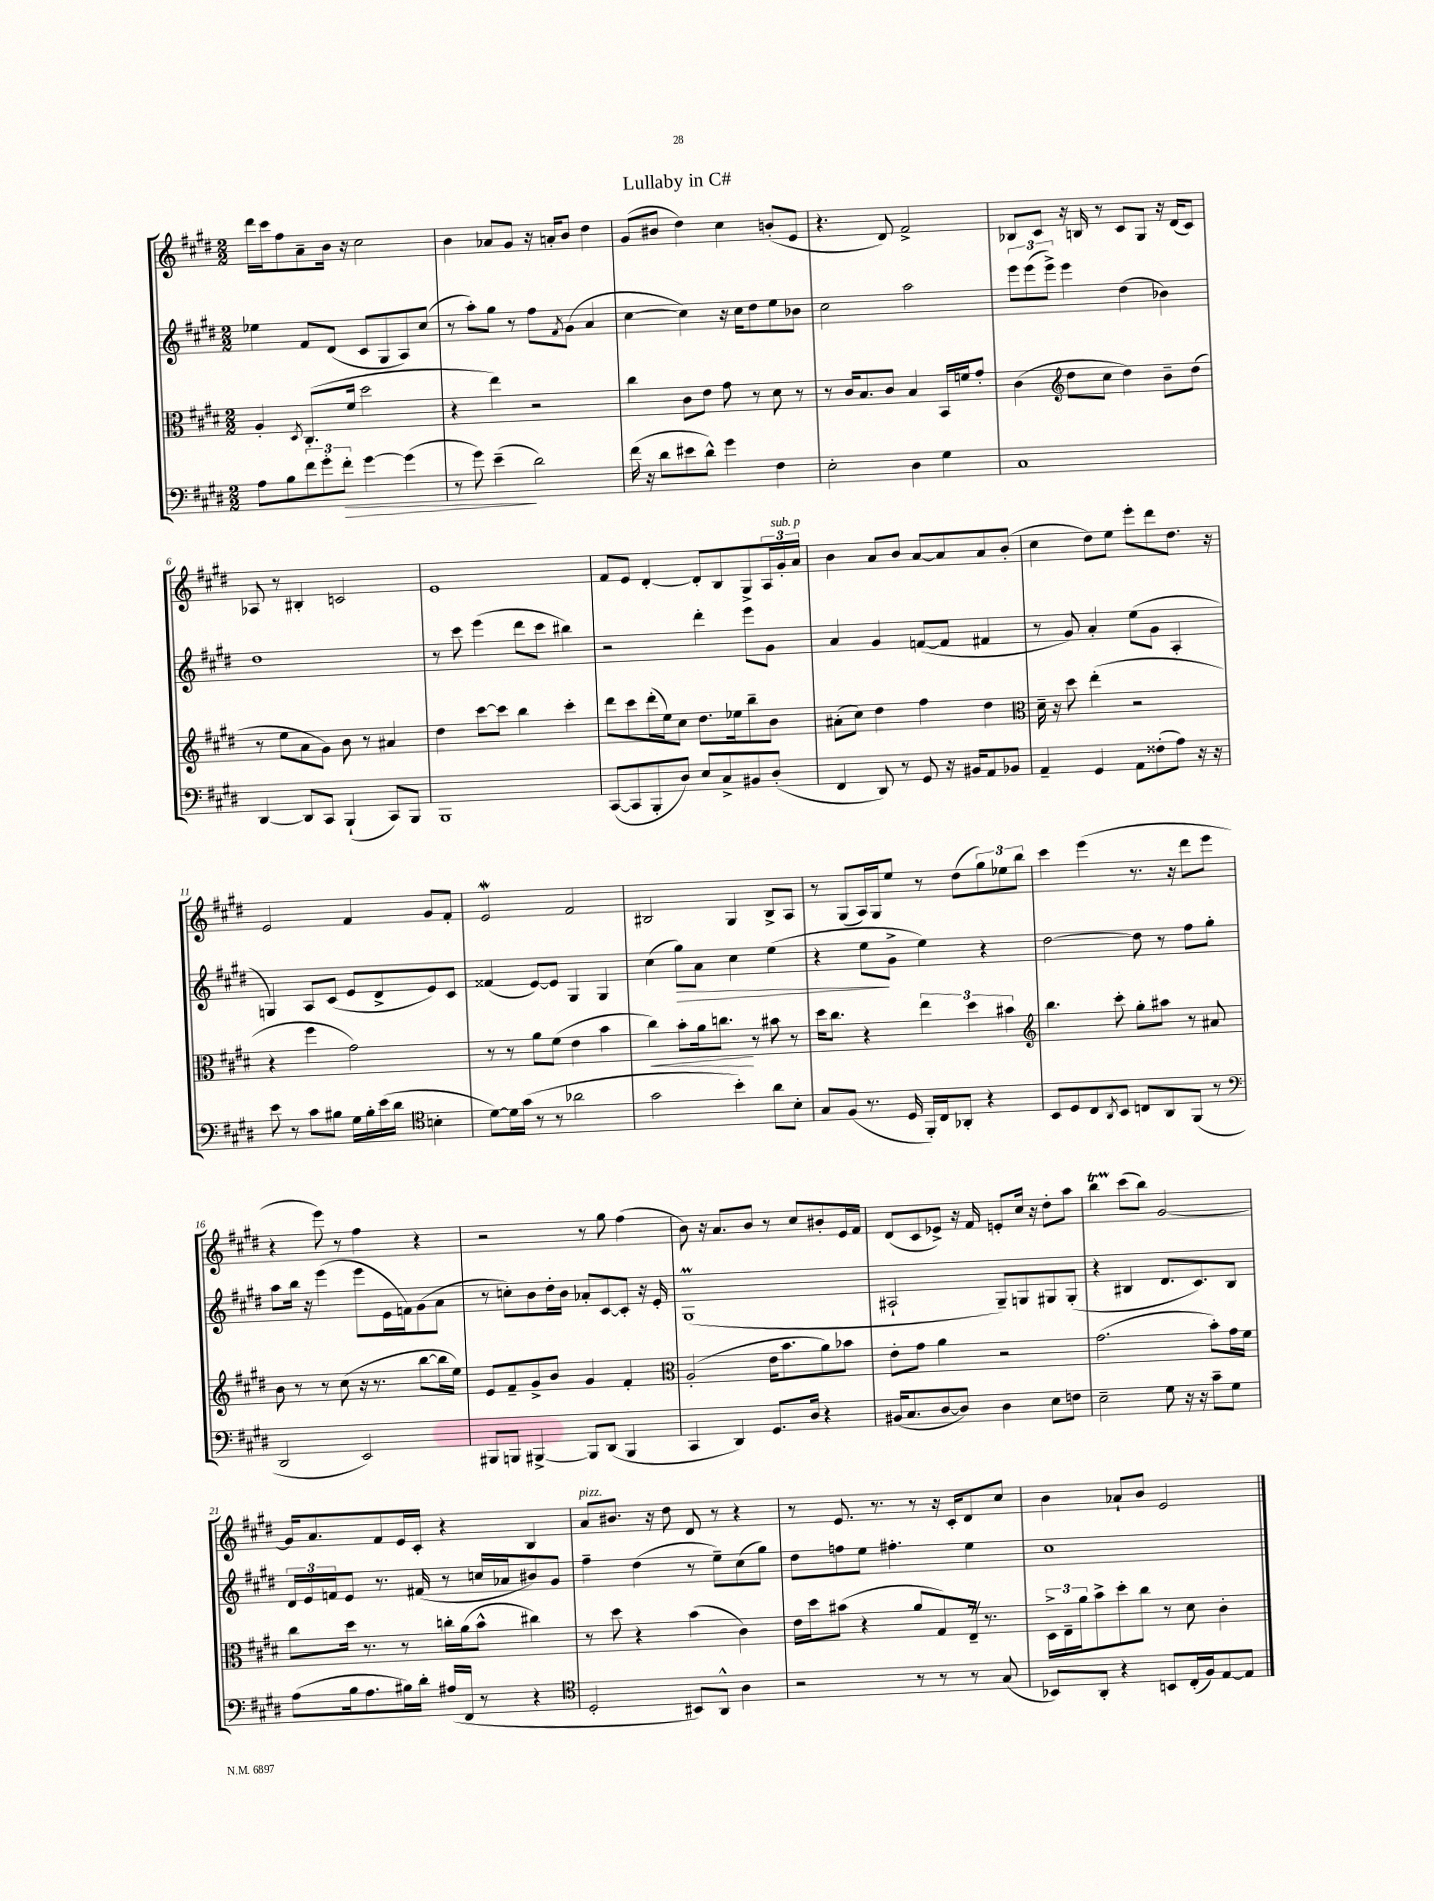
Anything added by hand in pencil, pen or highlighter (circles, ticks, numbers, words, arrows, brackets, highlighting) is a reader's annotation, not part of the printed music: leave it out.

**kern	**dynam	**kern	**dynam	**kern	**dynam	**kern
*part4	*part4	*part3	*part3	*part2	*part2	*part1
*staff4	*staff4	*staff3	*staff3	*staff2	*staff2	*staff1
*clefF4	*	*clefC3	*	*clefG2	*	*clefG2
*k[f#c#g#d#]	*	*k[f#c#g#d#]	*	*k[f#c#g#d#]	*	*k[f#c#g#d#]
*M2/2	*	*M2/2	*	*M2/2	*	*M2/2
=1	=1	=1	=1	=1	=1	=1
8A\L	.	4A'/	.	4ee-X\	.	16ddd#\LL
.	.	.	.	.	.	16ccc#\J
8B\	.	.	.	.	.	8ff#\
.	.	8qD#/	.	.	.	.
12f#\	.	(8.C#'/L	.	8f#/L	.	8a~\
12g#'\	.	.	.	.	.	.
.	.	.	.	(8d#/J	.	16b\Jk
!	!LO:HP:b	!	!	!	!	!
12f#'\J	>	.	.	.	.	.
.	.	16f#/Jk	.	.	.	16r
[4g#\	.	2dd#\	.	8c#/L	.	2cc#\
.	.	.	.	8G#/	.	.
(4g#\]	.	.	.	8A/)	.	.
.	.	.	.	(8cc#/J	.	.
=2	=2	=2	=2	=2	=2	=2
8r	.	4r	.	8r	.	4b\
8g#\)	.	.	.	8aa'\L)	.	.
(4e~\	.	4ee\)	.	8gg#\J	.	8a-X/L
.	.	.	.	8r	.	8g#/J
2d#\)	]	2r	.	8ff#\L	.	16r
.	.	.	.	.	.	16an'/KL
.	.	.	.	8qf#/	.	.
.	.	.	.	(8g#\J	.	8b/J
.	.	.	.	4a/	.	4dd#\
=3	=3	=3	=3	=3	=3	=3
(16f#\	.	4cc#\	.	[4cc#\	.	(8g#/L
16r	.	.	.	.	.	.
8d#\L	.	.	.	.	.	8b#X/J
8e#X\	.	8c#\L	.	4cc#\])	.	4dd#\)
8d#^^\J)	.	8e\J	.	.	.	.
4g#\	.	8g#\	.	16r	.	4cc#\
.	.	.	.	16cc#\KL	.	.
.	.	8r	.	8dd#\	.	.
4F#\	.	8d#\	.	8ee\	.	(8bn'/L
.	.	8r	.	8b-X\J	.	8e/J
=4	=4	=4	=4	=4	=4	=4
2E'\	.	8r	.	2cc#\	.	4.r
.	.	16c#/KL	.	.	.	.
.	.	8.B/	.	.	.	.
.	.	8c#/J	.	.	.	8d#/)
4D#\	.	4B/	.	2aa\	.	2f#^/
4G#\	.	16BB/LL	.	.	.	.
.	.	16fn/J	.	.	.	.
.	.	8g#'/J	.	.	.	.
=5	=5	=5	=5	=5	=5	=5
1C#	.	(4c#\	.	12eee\L	.	8B-X/L
.	.	.	.	(12eee\	.	.
.	.	.	.	.	.	8c#/J
.	.	.	.	12eee^\J)	.	.
*	*	*clefG2	*	*	*	*
.	.	8dd#\L	.	4eee\	.	16r
.	.	.	.	.	.	16Bn/
.	.	8cc#\J	.	.	.	8r
.	.	4dd#\)	.	(4dd#\	.	8c#/L
.	.	.	.	.	.	8G#/J
.	.	8b~\L	.	4b-X\)	.	16r
.	.	.	.	.	.	(16d#/KL
.	.	(8dd#\J	.	.	.	8c#/J)
!!LO:LB:g=z
=6	=6	=6	=6	=6	=6	=6
[4DD#/	.	8r	.	1dd#	.	8A-X/
.	.	8ee\L	.	.	.	8r
8DD#/L]	.	8a\	.	.	.	4B#X'/
8CC#/J	.	8g#\J)	.	.	.	.
(4BBB`/	.	8b\	.	.	.	2cn/
.	.	8r	.	.	.	.
8CC#/L)	.	4a#X/	.	.	.	.
8BBB/J	.	.	.	.	.	.
=7	=7	=7	=7	=7	=7	=7
1BBB	.	4dd#\	.	8r	.	1e
.	.	.	.	8ccc#\	.	.
.	.	[8ccc#\L	.	(4eee\	.	.
.	.	8ccc#\J]	.	.	.	.
.	.	4bb\	.	8ddd#\L	.	.
.	.	.	.	8ccc#\J	.	.
.	.	4ccc#'\	.	4bb#X\)	.	.
=8	=8	=8	=8	=8	=8	=8
([8CC#/L	.	8ddd#\L	.	2r	.	8f#/L
8CC#/]	.	8ccc#\	.	.	.	8e/J
8BBB'/	.	(16ddd#'\L	.	.	.	[4d#'/
.	.	16ee\J)	.	.	.	.
8D#/J)	.	8cc#\J	.	.	.	.
8E/L	.	8.dd#\L	.	4ddd#'\	.	8d#'/L]
8C#^/	.	.	.	.	.	8B/
.	.	16ee-X\k	.	.	.	.
8BB#X/	.	8bb~\	.	8eee\L	.	8G#^/
(8D#'/J	.	8b\J	.	8g#\J	.	24A/L
!	!	!	!	!	!	!LO:TX:a:i:t=sub. p
.	.	.	.	.	.	24g#'/
.	.	.	.	.	.	24a/JJ
=9	=9	=9	=9	=9	=9	=9
4FF#/	.	(8a#X'\L	.	4a/	.	4b\
.	.	8cc#\J)	.	.	.	.
8DD#/)	.	4dd#\	.	4g#/	.	8a/L
8r	.	.	.	.	.	8b/J
8GG#/	.	4ff#\	.	([8fn/L	.	[8a/L
16r	.	.	.	8f/J]	.	8a/]
16BB#X/KL	.	.	.	.	.	.
8AA/	.	4dd#\	.	4f#X/	.	8a/
8BB-X/J	.	.	.	.	.	(8b'/J
=10	=10	=10	=10	=10	=10	=10
*	*	*clefC3	*	*	*	*
4AA~/	.	16d#~\	.	8r	.	4cc#\
.	.	16r	.	.	.	.
.	.	8dd#\	.	8g#/)	.	.
4GG#/	.	(4ee'\	.	4a'/	.	8dd#\L)
.	.	.	.	.	.	8ee\J
8AA\L	.	2r	.	(8ee\L	.	8eee'\L
(8F##X'\	.	.	.	8g#\J	.	8ddd#\
8A\J)	.	.	.	4A'/	.	8.dd#\J
16r	.	.	.	.	.	.
16r	.	.	.	.	.	16r
!!LO:LB:g=z
=11	=11	=11	=11	=11	=11	=11
8e\	.	4r	.	4Gn/)	.	2e/
8r	.	.	.	.	.	.
8c#\L	.	4ff#\	.	8A/L	.	.
8B#X\J	.	.	.	(8c#/J	.	.
16G#\LL	.	2g#\)	.	8e/L	.	4f#/
16B#'\	.	.	.	.	.	.
(16e\	.	.	.	8d#^/	.	.
16d#\JJ	.	.	.	.	.	.
*clefC4	*	*	*	*	*	*
4Bn'\	.	.	.	8e/)	.	8g#/L
.	.	.	.	8c#/J	.	8f#'/J
=12	=12	=12	=12	=12	=12	=12
[8d#\L)	.	8r	.	(4f##X/	.	2ew/
16d#\L]	.	8r	.	.	.	.
(16g#\JJ	.	.	.	.	.	.
8r	.	8a\L	.	[8e/L)	.	.
8r	.	(8f#\J	.	8e/J]	.	.
2a-X\	.	4e\	.	4G#/	.	2f#/
.	.	4b\	.	4G#/	.	.
=13	=13	=13	=13	=13	=13	=13
!	!	!	!LO:HP:b	!	!	!
2g#\	.	4cc#\)	<	(4cc#\	.	2B#X/
!	!	!	!	!	!LO:HP:b	!
.	.	8b'\L	.	8gg#\L)	>	.
.	.	16a\k	.	8a\J	.	.
.	.	8.ccn\J	.	.	.	.
4b'\)	.	.	.	4cc#\	.	4G#/
.	.	8r	[	.	.	.
8a\L	.	8b#X\	.	(4ee\	.	8B#^/L
8B'\J	.	8r	.	.	.	8A/J
=14	=14	=14	=14	=14	=14	=14
8G#/L	.	16dd#\KL	.	4r	.	8r
.	.	8.cc#\J	.	.	.	.
(8F#/J	.	.	.	.	.	(8G#/L
8.r	.	4r	.	8ee\L	.	16A/L)
.	.	.	.	.	.	16G#/J
.	.	.	.	8g#^\J	]	8ee/J
16D#/	.	.	.	.	.	.
16FF#'/LL)	.	6ee\	.	4ee\)	.	8r
16C#/J	.	.	.	.	.	.
8AA-X'/J	.	.	.	.	.	(8dd#\L
.	.	6dd#\	.	.	.	.
4r	.	.	.	4r	.	12gg#\)
.	.	6b#X\	.	.	.	12ee-X\
.	.	.	.	.	.	12bb\J
=15	=15	=15	=15	=15	=15	=15
*	*	*clefG2	*	*	*	*
8BB/L	.	4.bb\	.	[2dd#\	.	4ccc#\
8D#/	.	.	.	.	.	.
8C#/	.	.	.	.	.	(4eee\
8qAA/	.	.	.	.	.	.
8BB/J	.	8ccc#'\	.	.	.	.
8Cn/L	.	8gg#'\L	.	8dd#\]	.	8.r
8AA/	.	8aa#X\J	.	8r	.	.
.	.	.	.	.	.	16r
(8FF#/J	.	8r	.	8ff#\L	.	8ddd#\L
8r	.	8a#X/	.	8gg#'\J	.	8eee\J
!!LO:LB:g=z
=16	=16	=16	=16	=16	=16	=16
*clefF4	*	*	*	*	*	*
2DD#/	.	8b\	.	8aa\L	.	4r
.	.	8r	.	16bb\Jk	.	.
.	.	.	.	16r	.	.
.	.	8r	.	(4eee\	.	8eee\)
.	.	(8cc#\	.	.	.	8r
2EE/)	.	16r	.	8eee\L	.	4ff#\
.	.	8.r	.	.	.	.
.	.	.	.	16e\L	.	.
.	.	.	.	16fn\J)	.	.
.	.	[8bb\L	.	(8g#\	.	4r
.	.	16bb\L]	.	8a\J	.	.
.	.	16ee\JJ)	.	.	.	.
=17	=17	=17	=17	=17	=17	=17
8BBB#X/L	.	8e/L	.	8r	.	2r
8BBBn/J	.	8f#~/	.	8ccn'\L)	.	.
[4BBB#X^/	.	8g#^/	.	8b\	.	.
.	.	8b/J	.	16dd#'\L	.	.
.	.	.	.	16b\JJ	.	.
8BBB#/L]	.	4g#/	.	8a-X'/L	.	8r
(8DD#/J	.	.	.	[8c#/	.	8gg#\
4BBB#/	.	4f#'/	.	8c#'/J]	.	(4ff#\
.	.	.	.	16r	.	.
.	.	.	.	16e'/	.	.
=18	=18	=18	=18	=18	=18	=18
*	*	*clefC3	*	*	*	*
4CC#/	.	(2A'/	.	(1G#m	.	8b\)
.	.	.	.	.	.	16r
.	.	.	.	.	.	8.a/L
4DD#/)	.	.	.	.	.	.
.	.	.	.	.	.	8b/J
8.GG#/L	.	16e\KL	.	.	.	8r
.	.	8.b\	.	.	.	.
.	.	.	.	.	.	8cc#/L
16D#/Jk	.	.	.	.	.	.
4r	.	8a\)	.	.	.	8b#X'/
.	.	8b-X\J	.	.	.	16e/L
.	.	.	.	.	.	16f#/JJ
=19	=19	=19	=19	=19	=19	=19
(16BB#X/KL	.	8e'\L	.	2A#X`/	.	(8d#/L
8.C#/	.	.	.	.	.	.
.	.	8g#\J	.	.	.	8c#/
[8D#/	.	4a\	.	.	.	8e-X^/J)
8D#/J])	.	.	.	.	.	16r
.	.	.	.	.	.	16f#/
4D#\	.	2r	.	8G#~/L)	.	8en'/L
.	.	.	.	8Gn/	.	16cc#/Jk
.	.	.	.	.	.	16r
8E\L	.	.	.	8G#X/	.	8dd#'\L
8Fn\J	.	.	.	(8G#'/J	.	8aa\J
=20	=20	=20	=20	=20	=20	=20
2E~\	.	(2.g#\	.	4r	.	4bbT\
.	.	.	.	4B#X/	.	(8ccc#\L
.	.	.	.	.	.	8bb\J)
8G#\	.	.	.	8.d#/L	.	[2g#/
16r	.	.	.	.	.	.
16r	.	.	.	8.c#/)	.	.
8c#~\L	.	8b'\L)	.	.	.	.
8G#\J	.	16g#\L	.	8B#/J	.	.
.	.	16f#\JJ	.	.	.	.
!!LO:LB:g=z
=21	=21	=21	=21	=21	=21	=21
(8A\L	.	8cc#\L	.	24d#/LL	.	16g#/KL]
.	.	.	.	24e/	.	.
.	.	.	.	.	.	8.a/
.	.	.	.	24fn/J	.	.
16B\k	.	16dd#\Jk	.	8e/J	.	.
8.A\	.	8.r	.	.	.	.
.	.	.	.	8.r	.	8f#/
16B#X\L)	.	8r	.	.	.	16e/L
16d#'\JJ	.	.	.	(16f#X/	.	16c#'/JJ
(16A#X/LL	.	16ccn'\LL	.	8r	.	4r
16FF#/JJ	.	(16a\J	.	.	.	.
8r	.	8b^^\J	.	16ccn/LL	.	.
.	.	.	.	16a-X/J	.	.
4r	.	4cc#X\)	.	8b#X/)	.	4B/
.	.	.	.	8g#/J	.	.
=22	=22	=22	=22	=22	=22	=22
*clefC4	*	*	*	*	*	*
!	!	!	!	!	!	!LO:TX:a:i:t=pizz.
2D#'/	.	8r	.	4ff#~\	.	8a/L
.	.	8dd#\	.	.	.	8.b#X/J
.	.	4r	.	(4dd#\	.	.
.	.	.	.	.	.	16r
.	.	.	.	.	.	8dd#\
8BB#X/L)	.	(4b\	.	8r	.	8d#/
8AA^^/J	.	.	.	8ee~\L)	.	8r
4A\	.	4c#\)	.	(8cc#\	.	4r
.	.	.	.	8gg#\J)	.	.
=23	=23	=23	=23	=23	=23	=23
2r	.	16e\LL	.	8dd#\L	.	8r
.	.	16dd#\J	.	.	.	.
.	.	(8b#X\J	.	8ffn\	.	8.e/
.	.	4r	.	8ee\J	.	.
.	.	.	.	.	.	8.r
.	.	.	.	4.ff#X'\	.	.
8r	.	8a/L	.	.	.	8r
8r	.	8G#/)	.	.	.	16r
.	.	.	.	.	.	16c#'/KL
8r	.	16E~Z/Jk	.	4ee\	.	8d#/
.	.	8.r	.	.	.	.
(8G#/	.	.	.	.	.	8cc#/J
=24	=24	=24	=24	=24	=24	=24
8BB-X/L)	.	24D#^\LL	.	1cc#	.	4b\
.	.	24E~\	.	.	.	.
.	.	24a\J	.	.	.	.
8AA'/J	.	8b^\	.	.	.	.
4r	.	8dd#'\	.	.	.	8a-X`/L
.	.	8cc#\J	.	.	.	8b/J
8BBn/L	.	8r	.	.	.	2e/
(16C#'/L	.	8d#\	.	.	.	.
16F#/J)	.	.	.	.	.	.
[8E/	.	4c#'\	.	.	.	.
8E/J]	.	.	.	.	.	.
==	==	==	==	==	==	==
*-	*-	*-	*-	*-	*-	*-
